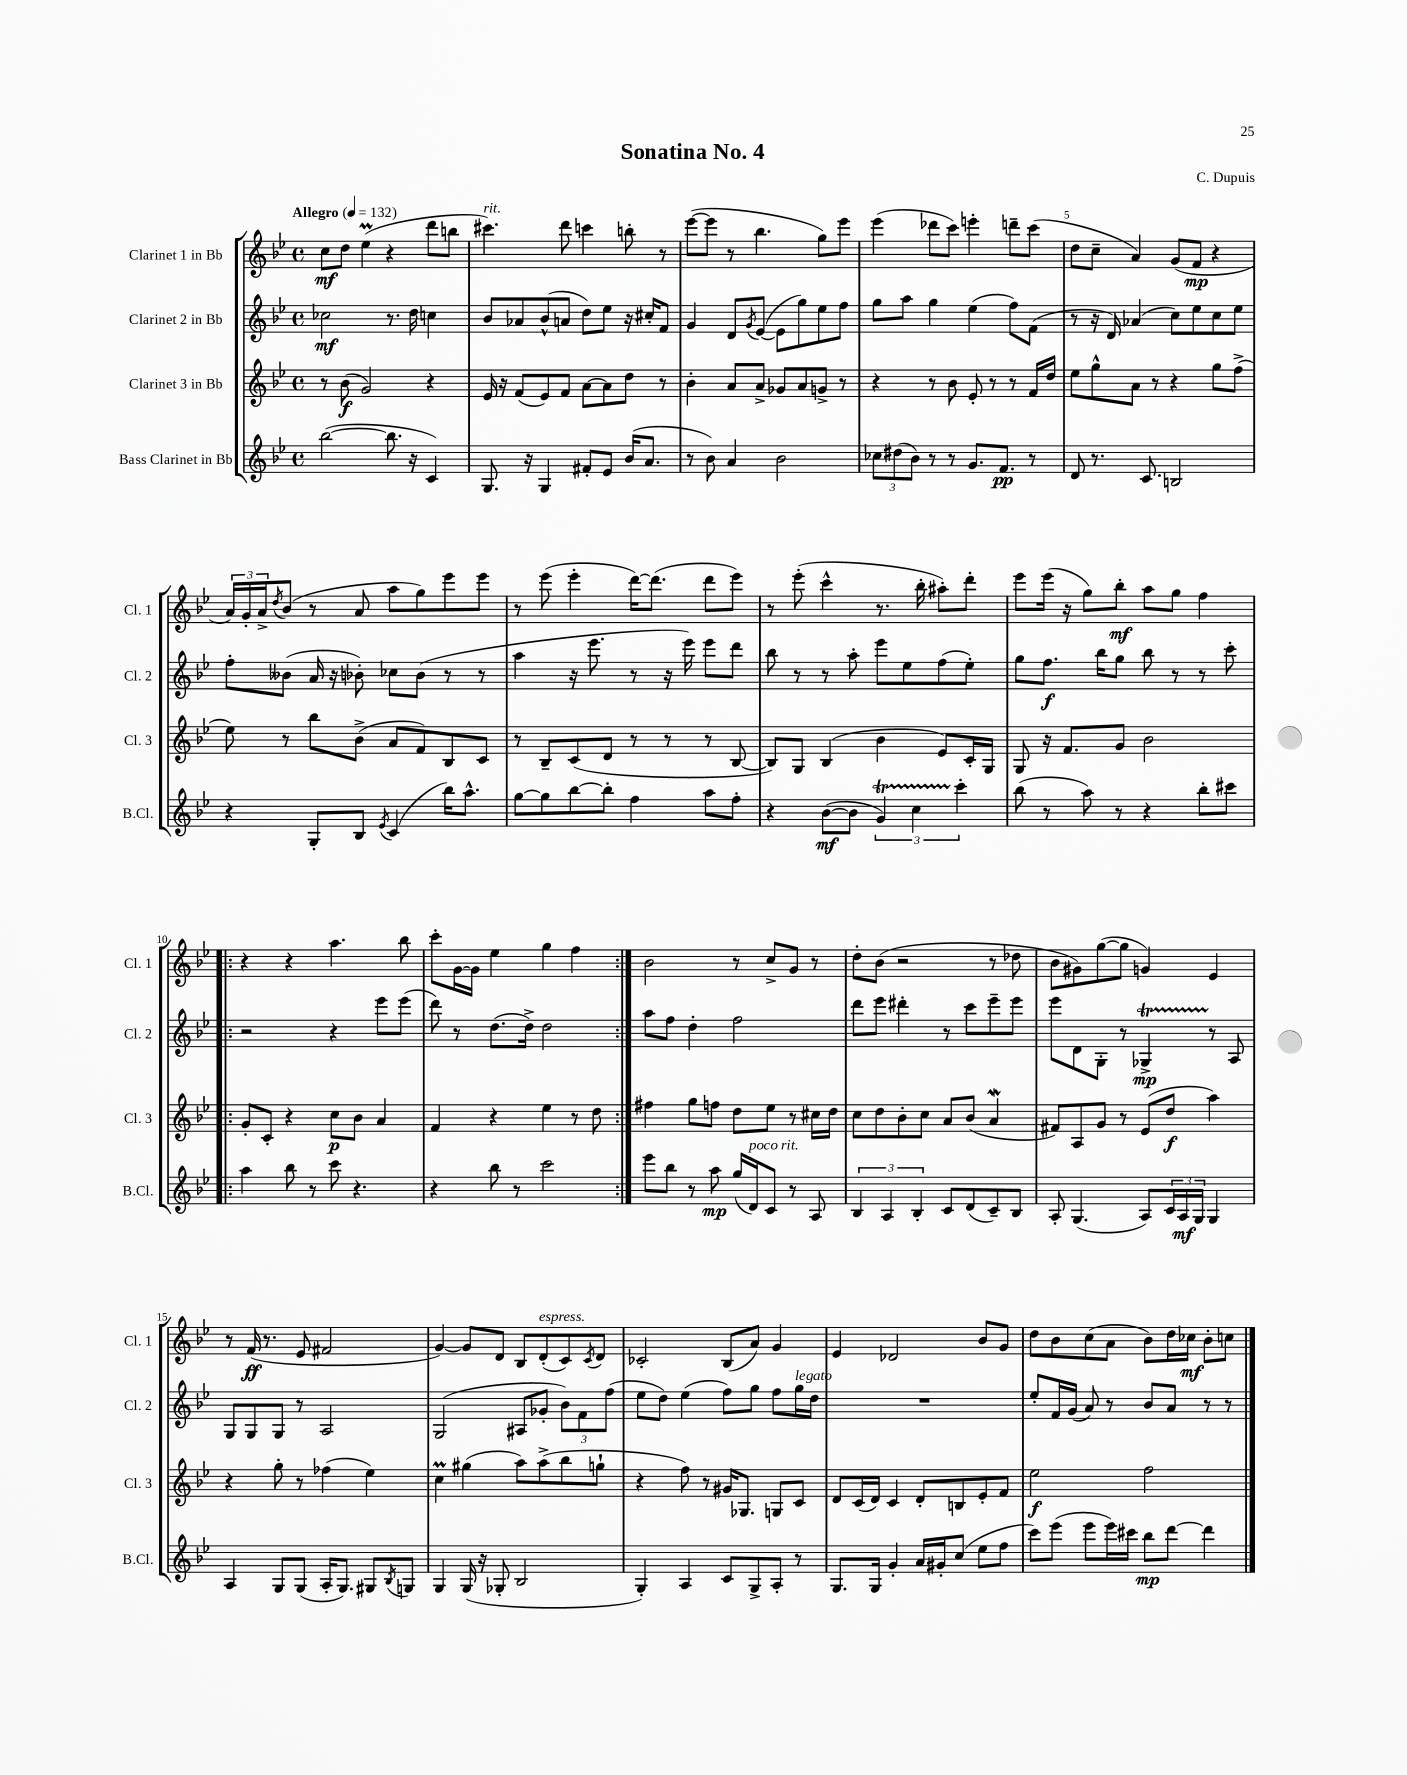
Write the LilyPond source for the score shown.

\header { title = "Sonatina No. 4" composer = "C. Dupuis" }
<<
\new StaffGroup <<
\new Staff = "s0" \with { instrumentName = "Clarinet 1 in Bb" shortInstrumentName = "Cl. 1" } {
    \clef treble \key bes \major \defaultTimeSignature \time 4/4 \tempo "Allegro" 4 = 132
    c''8\mf d''8 ees''4\prall( r4 d'''8 b''8 |
    cis'''4.^\markup { \italic "rit." }) d'''8 c'''4 b''8-. r8 |
    ees'''8~( ees'''8 r8 bes''4. g''8) ees'''8 |
    ees'''4( des'''8 c'''8) e'''4-. d'''8-- c'''8( |
    d''8 c''8-- a'4) g'8( f'8\mp r4 |
    \tuplet 3/2 { a'16) g'16-. a'16-> } \acciaccatura { d''8 } bes'8( r8 a'8 a''8 g''8) ees'''8 ees'''8 |
    r8 ees'''8( ees'''4-. d'''16~) d'''8.( d'''8 ees'''8) |
    r8 ees'''8-.( c'''4-^ r8. bes''16-. ais''8-.) d'''8-. |
    ees'''8 ees'''16( r16 g''8) bes''8-.\mf a''8 g''8 f''4 |
    \repeat volta 2 { r4 r4 a''4. bes''8 |
    c'''8-. g'16~ g'16 ees''4 g''4 f''4 | }
    bes'2 r8 c''8-> g'8 r8 |
    d''8-. bes'8( r2 r8 des''8 |
    bes'8 gis'8) g''8~( g''8 g'4) ees'4 |
    r8 f'16\ff( r8. ees'8 fis'2 |
    g'4~) g'8 d'8 bes8 d'8-.^\markup { \italic "espress." }( c'8) \acciaccatura { c'8 } d'8 |
    ces'2-. bes8( a'8) g'4 |
    ees'4 des'2 bes'8 g'8 |
    d''8 bes'8 c''8( a'8 bes'8) d''16 ces''16\mf bes'8-. c''8 \bar "|." |
}
\new Staff = "s1" \with { instrumentName = "Clarinet 2 in Bb" shortInstrumentName = "Cl. 2" } {
    \clef treble \key bes \major \defaultTimeSignature \time 4/4
    ces''2\mf r8. d''16 c''4 |
    bes'8 aes'8 bes'8-^( a'8 d''8) ees''8 r16 cis''16-. f'8 |
    g'4 d'8 \acciaccatura { g'8 } ees'8~( ees'8 g''8) ees''8 f''8 |
    g''8 a''8 g''4 ees''4( f''8) f'8( |
    r8 r16 d'16) aes'4( c''8) ees''8 c''8 ees''8 |
    f''8-. beses'8( a'16 r16 bes'8-.) ces''8 bes'8( r8 r8 |
    a''4 r16 ees'''8. r8 r16 ees'''16) ees'''8 d'''8 |
    bes''8 r8 r8 a''8-. ees'''8 ees''8 f''8( ees''8-.) |
    g''8 f''8.\f bes''16 g''8 bes''8 r8 r8 c'''8-. |
    \repeat volta 2 { r2 r4 ees'''8 ees'''8( |
    d'''8) r8 d''8.( d''16->) d''2 | }
    a''8 f''8 d''4-. f''2 |
    d'''8 ees'''8 dis'''4-. r8 c'''8 ees'''8-- ees'''8 |
    ees'''8 d'8 g8-. r8 ges4->\startTrillSpan\mp r8\stopTrillSpan a8 |
    g8 g8 g8 r8 a2 |
    g2( ais8 ges'8-. \tuplet 3/2 { bes'8) f'8 f''8( } |
    ees''8 d''8) ees''4( f''8) g''8 f''8 g''16^\markup { \italic "legato" } d''16 |
    R1 |
    ees''8-. f'16 g'16( a'8) r8 bes'8 a'8 r8 r8 \bar "|." |
}
\new Staff = "s2" \with { instrumentName = "Clarinet 3 in Bb" shortInstrumentName = "Cl. 3" } {
    \clef treble \key bes \major \defaultTimeSignature \time 4/4
    r8 bes'8\f( g'2) r4 |
    ees'16 r16 f'8( ees'8) f'8 a'8~ a'8 d''8 r8 |
    bes'4-. a'8 a'8-> ges'8 a'8 g'8-> r8 |
    r4 r8 bes'8 ees'8-. r8 r8 f'16 d''16 |
    ees''8 g''8-^ a'8 r8 r4 g''8 f''8->( |
    ees''8) r8 bes''8 bes'8->( a'8 f'8) bes8 c'8 |
    r8 bes8-- c'8( d'8 r8 r8 r8 bes8~ |
    bes8) g8 bes4( bes'4 ees'8) c'16-. g16 |
    g8 r16 f'8. g'8 bes'2 |
    \repeat volta 2 { g'8-. c'8-. r4 c''8\p bes'8 a'4 |
    f'4 r4 ees''4 r8 d''8 | }
    fis''4 g''8 f''8 d''8 ees''8 r8 cis''16 d''16 |
    c''8 d''8 bes'8-. c''8 a'8 bes'8( a'4\mordent |
    fis'8) a8 g'8 r8 ees'8( d''8\f a''4) |
    r4 g''8-. r8 fes''4( ees''4) |
    c''4\prall gis''4( a''8) a''8->( bes''8 g''8-! |
    r4 f''8) r8 gis'16 ges8. g8 c'8 |
    d'8 c'16( d'16) c'4 d'8-. b8 ees'8-. f'8 |
    ees''2\f f''2 \bar "|." |
}
\new Staff = "s3" \with { instrumentName = "Bass Clarinet in Bb" shortInstrumentName = "B.Cl." } {
    \clef treble \key bes \major \defaultTimeSignature \time 4/4
    bes''2~( bes''8. r16 c'4) |
    g8. r16 g4 fis'8-. ees'8 bes'16( a'8. |
    r8 bes'8) a'4 bes'2 |
    \tuplet 3/2 { ces''8 dis''8( bes'8) } r8 r8 g'8. f'8.\pp r8 |
    d'8 r8. c'8. b2 |
    r4 g8-. bes8 \acciaccatura { ees'8 } c'4( bes''16) a''8.-^ |
    g''8~ g''8 bes''8~ bes''8-. f''4 a''8 f''8-. |
    r4 bes'8~\mf( bes'8 \tuplet 3/2 { g'4\startTrillSpan) c''4 c'''4-.\stopTrillSpan } |
    bes''8( r8 a''8) r8 r4 bes''8-. cis'''8 |
    \repeat volta 2 { a''4 bes''8 r8 c'''8 r4. |
    r4 bes''8 r8 c'''2 | }
    ees'''8 bes''8 r8 a''8\mp g''16( d'16^\markup { \italic "poco rit." }) c'8 r8 a8 |
    \tuplet 3/2 { bes4 a4 bes4-. } c'8 d'8( c'8--) bes8 |
    a8-. g4.( a8) \tuplet 3/2 { c'16 a16\mf g16 } g4 |
    a4 g8 g8( a16-. g8.) gis8 \acciaccatura { bes8 } g8 |
    g4 g16( r16 ges8-. bes2 |
    g4-.) a4 c'8 g8-> a8-. r8 |
    g8. g16 g'4-. a'16 gis'16-. c''8( ees''8 f''8 |
    c'''8) ees'''8( ees'''8 ees'''16) cis'''16 bes''8\mp d'''8~ d'''4 \bar "|." |
}
>>
>>
\layout { \context { \Score \override BarNumber.break-visibility = ##(#f #t #t) barNumberVisibility = #(every-nth-bar-number-visible 5) } }
